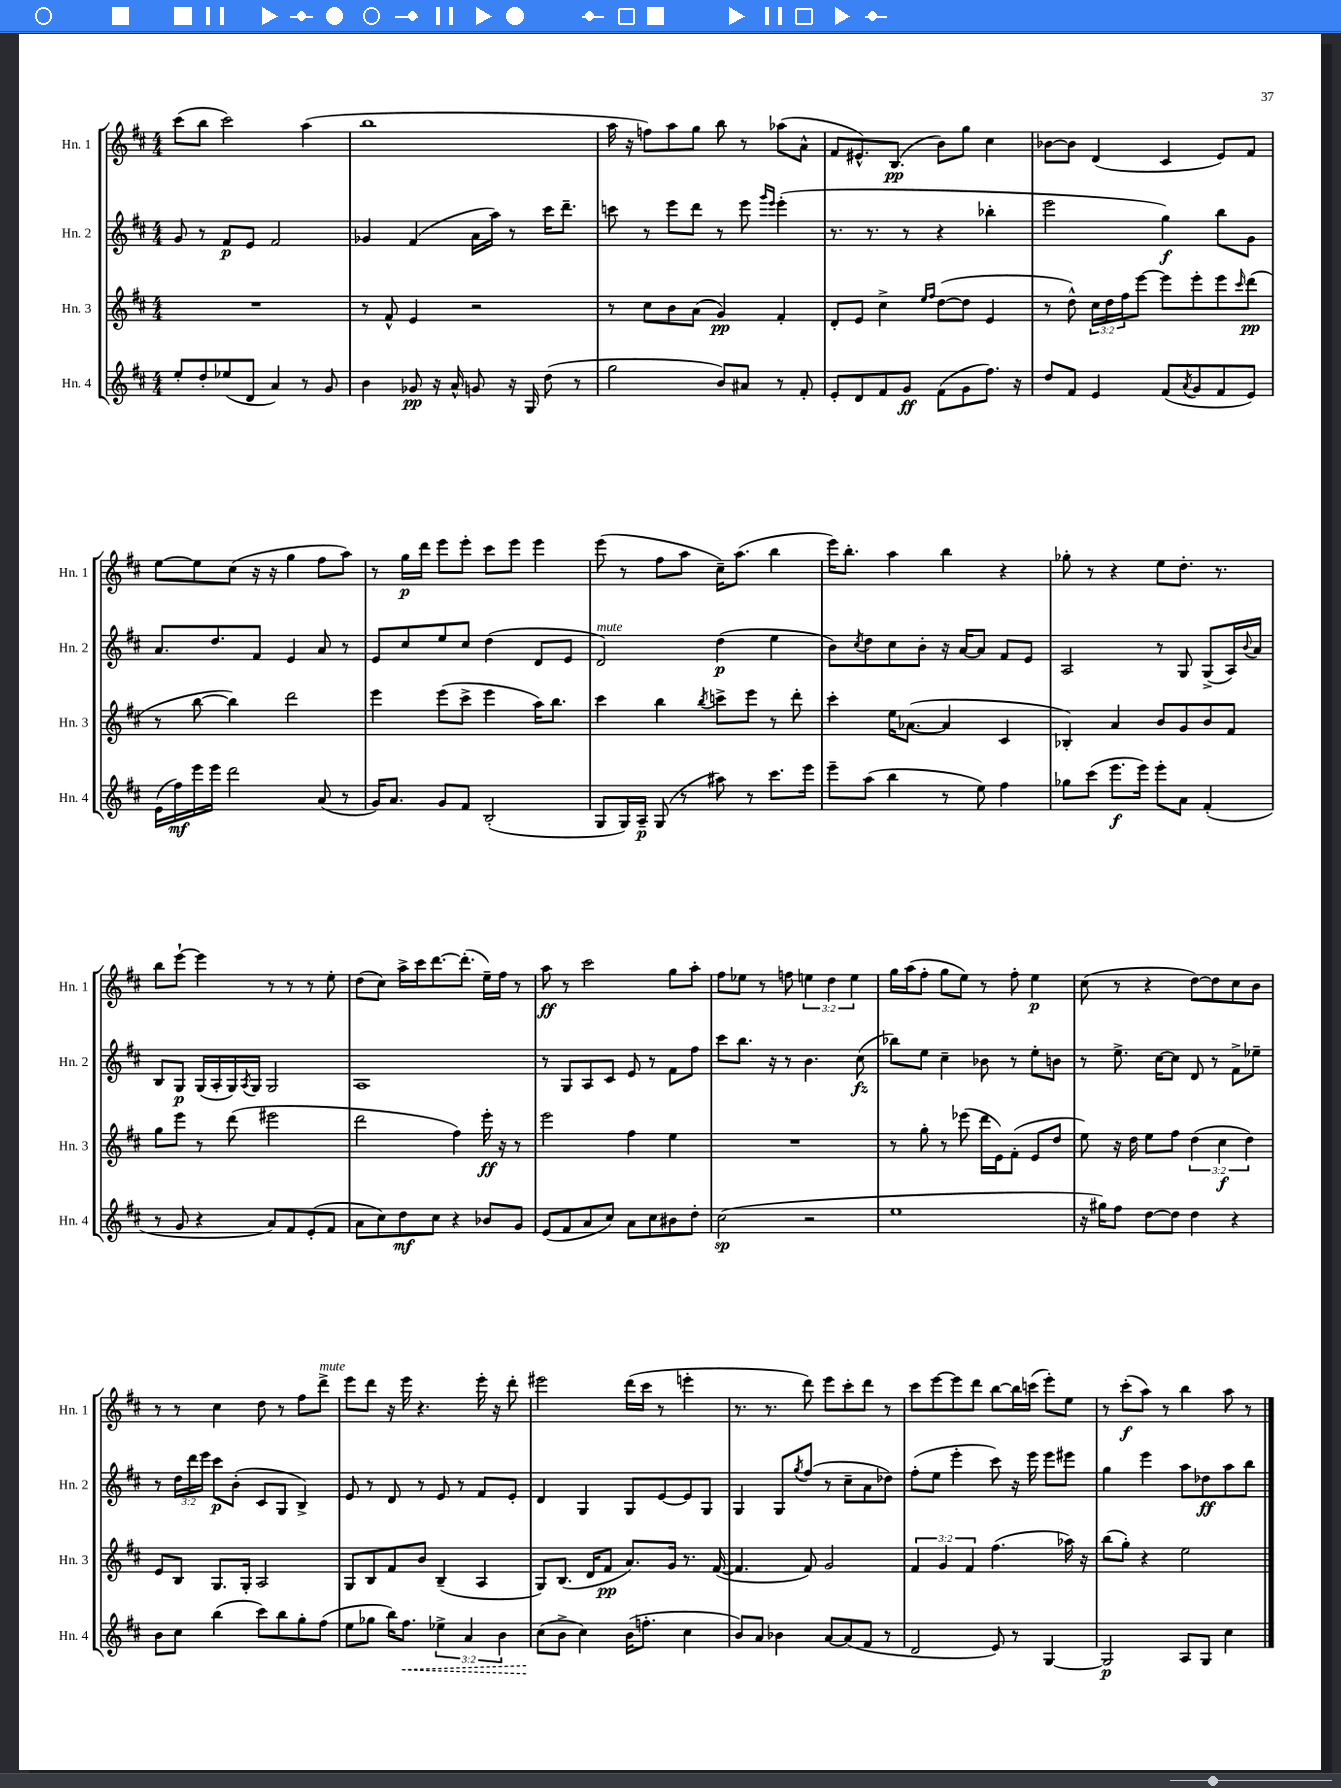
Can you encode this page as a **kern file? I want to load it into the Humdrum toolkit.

**kern	**dynam	**kern	**dynam	**kern	**dynam	**kern	**dynam
*part4	*part4	*part3	*part3	*part2	*part2	*part1	*part1
*staff4	*staff4	*staff3	*staff3	*staff2	*staff2	*staff1	*staff1
*I"Hn. 4	*	*I"Hn. 3	*	*I"Hn. 2	*	*I"Hn. 1	*
*I'Hn. 4	*	*I'Hn. 3	*	*I'Hn. 2	*	*I'Hn. 1	*
*clefG2	*	*clefG2	*	*clefG2	*	*clefG2	*
*k[f#c#]	*	*k[f#c#]	*	*k[f#c#]	*	*k[f#c#]	*
*M4/4	*	*M4/4	*	*M4/4	*	*M4/4	*
=16	=16	=16	=16	=16	=16	=16	=16
8ee'/L	.	1r	.	8g/	.	(8ccc#\L	.
8dd'/	.	.	.	8r	.	8bb\J	.
(8ee-X/	.	.	.	8f#/L	p	2ccc#\)	.
8d/J	.	.	.	8e/J	.	.	.
4a/)	.	.	.	2f#/	.	.	.
8r	.	.	.	.	.	(4aa\	.
8g/	.	.	.	.	.	.	.
=17	=17	=17	=17	=17	=17	=17	=17
4b\	.	8r	.	4g-X/	.	1bb	.
.	.	8f#^^/	.	.	.	.	.
8g-X/	pp	4e/	.	(4f#/	.	.	.
16r	.	.	.	.	.	.	.
16a^^/	.	.	.	.	.	.	.
8gn/	.	2r	.	16a\LL	.	.	.
.	.	.	.	16aa\JJ)	.	.	.
16r	.	.	.	8r	.	.	.
16G/	.	.	.	.	.	.	.
(8dd\	.	.	.	16ccc#\KL	.	.	.
.	.	.	.	8.ddd~\J	.	.	.
8r	.	.	.	.	.	.	.
=18	=18	=18	=18	=18	=18	=18	=18
2gg\	.	8r	.	8cccn\	.	16aa\	.
.	.	.	.	.	.	16r	.
.	.	8cc#\L	.	8r	.	8ffn\L)	.
.	.	8b\	.	8eee\L	.	8aa\	.
.	.	(8a\J	.	8ddd\J	.	8gg\J	.
8b/L)	.	4g/)	pp	8r	.	8bb\	.
8a#X/J	.	.	.	8eee\	.	8r	.
.	.	.	.	16qqggg/LL	.	.	.
.	.	.	.	16qqeee/JJ	.	.	.
8r	.	4f#'/	.	(4eee'\	.	(8aa-X\L	.
8f#'/	.	.	.	.	.	8a^^\J	.
=19	=19	=19	=19	=19	=19	=19	=19
8e'/L	.	8d'/L	.	8.r	.	8f#/L	.
8d/	.	8e/J	.	.	.	8.e#X^^/)	.
.	.	.	.	8.r	.	.	.
8f#/	.	4cc#^\	.	.	.	.	.
.	.	.	.	.	.	(8.B/J	pp
8g/J	ff	.	.	8r	.	.	.
.	.	16qqee/LL	.	.	.	.	.
.	.	16qqff#/JJ	.	.	.	.	.
(8f#\L	.	([8dd\L	.	4r	.	8b\L)	.
8g\	.	8dd\J]	.	.	.	8gg\J	.
8.ff#\J)	.	4e/	.	4bb-X'\	.	4cc#\	.
16r	.	.	.	.	.	.	.
=20	=20	=20	=20	=20	=20	=20	=20
8dd/L	.	8r	.	2eee\	.	[8b-X\L	.
8f#/J	.	8dd^^\)	.	.	.	8b-\J]	.
4e/	.	24cc#\LL	.	.	.	(4d/	.
.	.	24dd\	.	.	.	.	.
.	.	24ff#\J	.	.	.	.	.
.	.	[8eee\J	.	.	.	.	.
(8f#/L	.	8eee\L]	.	4gg\)	f	4c#/	.
8qa/	.	.	.	.	.	.	.
8g/	.	8eee'\	.	.	.	.	.
8f#/	.	8eee\	.	8bb\L	.	8e/L)	.
.	.	16qqccc#/	.	.	.	.	.
8e/J)	.	(8ddd\J	pp	8g\J	.	8f#/J	.
!!LO:LB:g=z
=21	=21	=21	=21	=21	=21	=21	=21
(16e\LL	.	8r	.	8.a/L	.	[8ee\L	.
16ff#\)	mf	.	.	.	.	.	.
16eee\	.	[8bb\	.	.	.	8ee\]	.
16eee\JJ	.	.	.	8.dd/	.	.	.
2ddd\	.	4bb\])	.	.	.	(8cc#\J	.
.	.	.	.	8f#/J	.	16r	.
.	.	.	.	.	.	16r	.
.	.	2ddd\	.	4e/	.	4gg\	.
(8a/	.	.	.	8a/	.	8ff#\L	.
8r	.	.	.	8r	.	8aa\J)	.
=22	=22	=22	=22	=22	=22	=22	=22
16g/KL)	.	4eee\	.	8e/L	.	8r	.
8.a/J	.	.	.	.	.	.	.
.	.	.	.	8cc#/	.	16gg\LL	p
.	.	.	.	.	.	16ddd\JJ	.
8g/L	.	(8eee\L	.	8ee/	.	8eee\L	.
8f#/J	.	8ccc#^\J	.	8cc#/J	.	8eee'\J	.
(2B'/	.	4eee\	.	(4dd\	.	8ccc#\L	.
.	.	.	.	.	.	8eee\J	.
.	.	16aa\KL)	.	8d/L	.	4eee\	.
.	.	8.bb\J	.	.	.	.	.
.	.	.	.	8e/J	.	.	.
=23	=23	=23	=23	=23	=23	=23	=23
!	!	!	!	!LO:TX:a:i:t=mute	!	!	!
8G/L	.	4ccc#\	.	2d/)	.	(8eee\	.
16G/L)	.	.	.	.	.	8r	.
16A~/JJ	p	.	.	.	.	.	.
(8G/	.	4bb\	.	.	.	8ff#\L	.
8r	.	.	.	.	.	8aa\J	.
.	.	8qbb/	.	.	.	.	.
8aa#X\)	.	8cccn^\L	.	(4dd\	p	16cc#~\KL)	.
.	.	.	.	.	.	(8.aa\J	.
8r	.	8eee\J	.	.	.	.	.
8.ccc#\L	.	8r	.	4ee\	.	4bb\	.
.	.	8ddd'\	.	.	.	.	.
16eee\Jk	.	.	.	.	.	.	.
=24	=24	=24	=24	=24	=24	=24	=24
8eee~\L	.	4ccc#'\	.	8b\L)	.	16eee\KL)	.
.	.	.	.	.	.	8.bb'\J	.
.	.	.	.	8qcc#/	.	.	.
(8aa\J	.	.	.	8dd\	.	.	.
4bb\	.	16ee\KL	.	8cc#\	.	4aa\	.
.	.	([8.a-X\J	.	.	.	.	.
.	.	.	.	8b'\J	.	.	.
8r	.	4a-/]	.	16r	.	4bb\	.
.	.	.	.	[16a/KL	.	.	.
8ee\)	.	.	.	8a/J]	.	.	.
4ff#\	.	4c#/	.	8f#/L	.	4r	.
.	.	.	.	8e/J	.	.	.
=25	=25	=25	=25	=25	=25	=25	=25
8gg-X\L	.	4B-X'/)	.	2A/	.	8gg-X'\	.
(8ccc#\J	.	.	.	.	.	8r	.
8.eee\L	f	4a/	.	.	.	4r	.
16eee\Jk)	.	.	.	.	.	.	.
8eee'\L	.	8b/L	.	8r	.	8ee\L	.
8a\J	.	8g/	.	8G/	.	8.dd'\J	.
(4f#'/	.	8b/	.	(8G^/L	.	.	.
.	.	.	.	.	.	8.r	.
.	.	8f#/J	.	16A/L)	.	.	.
.	.	.	.	8qqb/	.	.	.
.	.	.	.	16a/JJ	.	.	.
!!LO:LB:g=z
=26	=26	=26	=26	=26	=26	=26	=26
8r	.	8gg\L	.	8B/L	.	8bb\L	.
8g/	.	8eee\J	.	8G/J	p	[8eee`\J	.
4r	.	8r	.	(16G/LL	.	4eee\]	.
.	.	.	.	16A'/	.	.	.
.	.	(8ddd\	.	16G/)	.	.	.
.	.	.	.	8qA/	.	.	.
.	.	.	.	16G/JJ	.	.	.
8a/L)	.	2eee#X\	.	2G/	.	8r	.
8f#/	.	.	.	.	.	8r	.
(8e'/	.	.	.	.	.	8r	.
8f#/J	.	.	.	.	.	8ee'\	.
=27	=27	=27	=27	=27	=27	=27	=27
8a\L	.	2ddd\	.	1A	.	(8dd\L	.
8cc#\)	.	.	.	.	.	8cc#\J)	.
8dd\	mf	.	.	.	.	16aa^\LL	.
.	.	.	.	.	.	16ccc#\J	.
8cc#\J	.	.	.	.	.	[8.ddd\	.
4r	.	4ff#\)	.	.	.	.	.
.	.	.	.	.	.	(8.ddd'\J]	.
8b-X/L	.	16eee'\	ff	.	.	16ee~\LL)	.
.	.	16r	.	.	.	16ff#\JJ	.
8g/J	.	8r	.	.	.	8r	.
=28	=28	=28	=28	=28	=28	=28	=28
(8e/L	.	2eee\	.	8r	.	8aa\	ff
8f#/	.	.	.	8G/L	.	8r	.
8a/	.	.	.	8A/	.	2ccc#\	.
8cc#/J)	.	.	.	8c#/J	.	.	.
8a\L	.	4ff#\	.	8e/	.	.	.
8cc#\	.	.	.	8r	.	.	.
8b#X\	.	4ee\	.	8f#\L	.	8gg\L	.
8dd'\J	.	.	.	8ff#\J	.	8aa'\J	.
=29	=29	=29	=29	=29	=29	=29	=29
(2cc#\	sp	1r	.	8ccc#\L	.	8ff#\L	.
.	.	.	.	8.bb\J	.	8ee-X\J	.
.	.	.	.	.	.	8r	.
.	.	.	.	16r	.	.	.
.	.	.	.	8r	.	8ffn\	.
2r	.	.	.	4.b\	.	6een\	.
.	.	.	.	.	.	6dd\	.
.	.	.	.	.	.	6ee\	.
.	.	.	.	(8cc#\	fz	.	.
=30	=30	=30	=30	=30	=30	=30	=30
1ee	.	8r	.	8bb-X\L)	.	16gg\LL	.
.	.	.	.	.	.	(16aa\J	.
.	.	8gg'\	.	8ee\J	.	8ff#'\J	.
.	.	8r	.	4cc#~\	.	8gg\L	.
.	.	(8eee-X\	.	.	.	8ee\J)	.
.	.	16ddd\LL	.	8b-X\	.	8r	.
.	.	16e\J)	.	.	.	.	.
.	.	(8f#'\J	.	8r	.	8ff#'\	.
.	.	8e/L	.	8ee'\L	.	4ee\	p
.	.	8dd/J	.	8bn\J	.	.	.
=31	=31	=31	=31	=31	=31	=31	=31
16r	.	8ee\)	.	8r	.	(8cc#\	.
16gg#X\KL)	.	.	.	.	.	.	.
8ff#\J	.	16r	.	8.ee^\	.	8r	.
.	.	16dd\	.	.	.	.	.
[8dd\L	.	8ee\L	.	.	.	4r	.
.	.	.	.	[16cc#\KL	.	.	.
8dd\J]	.	8ff#\J	.	8cc#\J]	.	.	.
4dd\	.	(6dd\	.	8d/	.	[8dd\L)	.
.	.	.	.	8r	.	8dd\]	.
.	.	6cc#\	f	.	.	.	.
4r	.	.	.	8f#^\L	.	8cc#\	.
.	.	6dd\)	.	.	.	.	.
.	.	.	.	8ee-X~\J	.	8b\J	.
!!LO:LB:g=z
=32	=32	=32	=32	=32	=32	=32	=32
8b\L	.	8e/L	.	8r	.	8r	.
8cc#\J	.	8B/J	.	24dd\LL	.	8r	.
.	.	.	.	24ddd\	.	.	.
.	.	.	.	24eee\JJ	.	.	.
(4bb\	.	8.G/L	.	8ccc#\L	p	4cc#\	.
.	.	.	.	(8b'\J	.	.	.
.	.	16G'/Jk	.	.	.	.	.
8ccc#\L)	.	2A/	.	8c#/L	.	8dd\	.
8bb\	.	.	.	8G/J	.	8r	.
8gg'\	.	.	.	4B^/)	.	8ff#\L	.
!	!	!	!	!	!	!LO:TX:a:i:t=mute	!
(8ff#\J	.	.	.	.	.	8ddd^\J	.
=33	=33	=33	=33	=33	=33	=33	=33
8ee\L	.	8G/L	.	8e/	.	8eee\L	.
8gg-X\J	.	8B/	.	8r	.	8ddd\J	.
16bb\KL)	.	8f#/	.	8d/	.	16r	.
!	!LO:HP:b	!	!	!	!	!	!
8.ff#\J	<	.	.	.	.	16eee\	.
.	.	8b/J	.	8r	.	4.r	.
6ee-X^\	.	(4B~/	.	8e/	.	.	.
.	.	.	.	8r	.	.	.
6a/	.	.	.	.	.	.	.
.	.	4A/	.	8f#/L	.	16eee'\	.
.	.	.	.	.	.	16r	.
6b\	.	.	.	.	.	.	.
.	.	.	.	8e'/J	.	8ddd'\	.
=34	=34	=34	=34	=34	=34	=34	=34
(8cc#\L	.	8G/L)	.	4d/	.	2eee#X\	.
8b^\J	[	(8.B/J	.	.	.	.	.
4cc#\)	.	.	.	4G/	.	.	.
.	.	16d/KL	.	.	.	.	.
.	.	8f#/J	pp	.	.	.	.
(16b\KL	.	8.a/L)	.	8G/L	.	(16ddd\LL	.
8.ffn'\J	.	.	.	.	.	16ccc#\JJ	.
.	.	.	.	[8e/	.	8r	.
.	.	16g/Jk	.	.	.	.	.
4cc#\	.	8.r	.	8e/]	.	4eeen'\	.
.	.	.	.	8G/J	.	.	.
.	.	([16f#/	.	.	.	.	.
=35	=35	=35	=35	=35	=35	=35	=35
8b/L)	.	4.f#/]	.	4G/	.	8.r	.
8a/J	.	.	.	.	.	.	.
.	.	.	.	.	.	8.r	.
4b-X\	.	.	.	8G/L	.	.	.
.	.	.	.	8qgg/	.	.	.
.	.	8f#/)	.	(8ff#/J	.	8ddd\)	.
[8a/L	.	2g/	.	8r	.	8eee\L	.
(8a/]	.	.	.	8cc#~\L	.	8ccc#'\	.
8f#/J	.	.	.	8a\	.	8ddd\J	.
8r	.	.	.	8dd-X\J)	.	8r	.
=36	=36	=36	=36	=36	=36	=36	=36
2d/	.	6f#/	.	(8ff#'\L	.	8ccc#\L	.
.	.	.	.	8ee\J	.	[8eee\	.
.	.	6g/	.	.	.	.	.
.	.	.	.	4eee'\	.	8eee\]	.
.	.	6f#/	.	.	.	.	.
.	.	.	.	.	.	8ddd\J	.
8e/)	.	(4.ff#\	.	8ccc#\)	.	[8bb\L	.
8r	.	.	.	16r	.	16bb\L]	.
.	.	.	.	16eee\	.	(16cccn\JJ	.
[4G/	.	.	.	8eee\L	.	8eee'\L)	.
.	.	16aa-X\)	.	8eee#X\J	.	8ee\J	.
.	.	16r	.	.	.	.	.
=37	=37	=37	=37	=37	=37	=37	=37
2G/]	p	(8bb\L	.	4gg\	.	8r	.
.	.	8gg'\J)	.	.	.	(8ccc#'\L	f
.	.	4r	.	4eee\	.	8aa\J)	.
.	.	.	.	.	.	8r	.
8A/L	.	2ee\	.	8aa\L	.	4bb\	.
8G/J	.	.	.	8dd-X\	ff	.	.
4cc#\	.	.	.	8aa\	.	8aa\	.
.	.	.	.	8bb\J	.	8r	.
==	==	==	==	==	==	==	==
*-	*-	*-	*-	*-	*-	*-	*-
